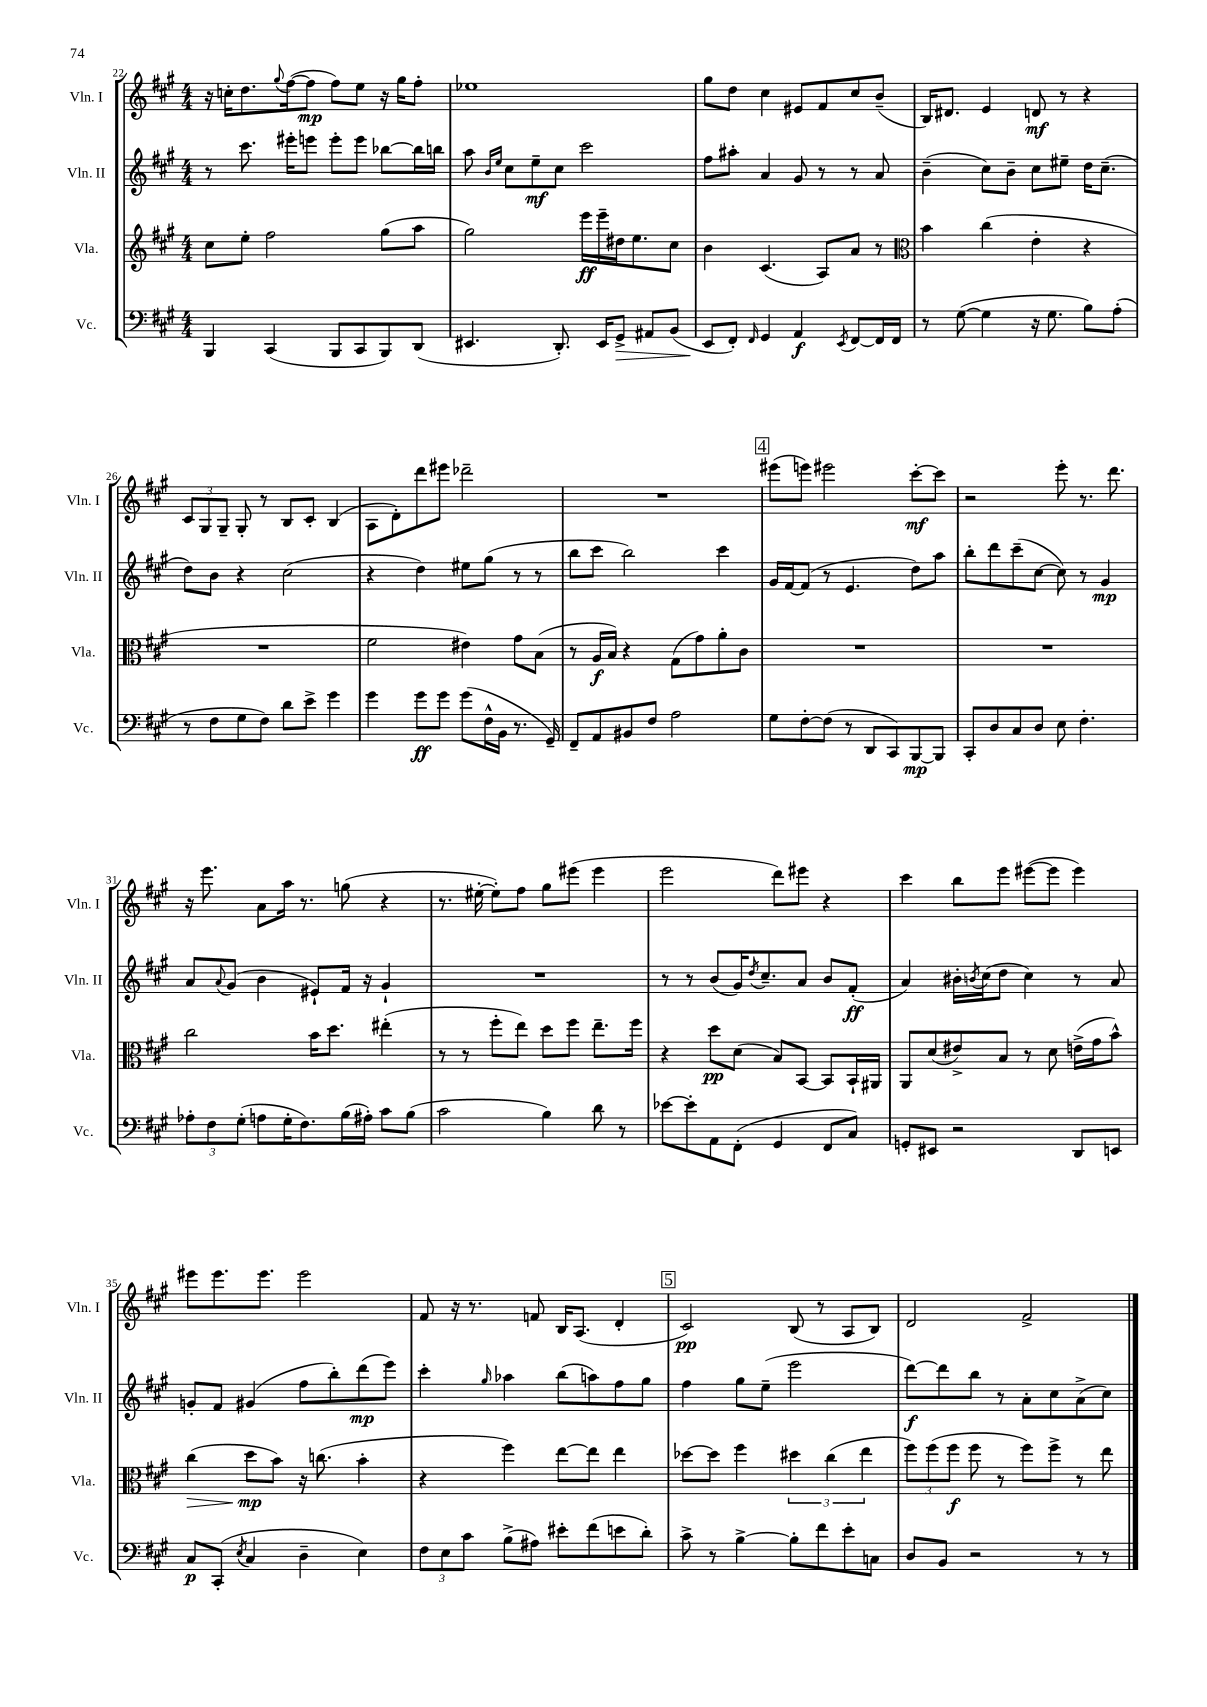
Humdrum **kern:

**kern	**kern	**kern	**kern
*staff4	*staff3	*staff2	*staff1
*clefF4	*clefG2	*clefG2	*clefG2
*k[f#c#g#]	*k[f#c#g#]	*k[f#c#g#]	*k[f#c#g#]
*M4/4	*M4/4	*M4/4	*M4/4
4BBB/	8cc#\L	8r	16r
.	.	.	16cc'\LK
.	8ee'\J	8.ccc#\	8.dd\
(4CC#/	2ff#\	.	.
.	.	.	8qqgg#/
.	.	16eee#'\LK	([16ff#\k
.	.	8eee\J	8ff#\]J
8BBB/L	.	8eee'\L	8ff#\L)
8CC#/	.	8eee\J	8ee\J
8BBB/)	(8gg#\L	[8bb-\L	16r
.	.	.	16gg#\LK
(8DD/J	8aa\J	16bb-\]L	8ff#'\J
.	.	16bb\JJ	.
=	=	=	=
4.EE#/	2gg#\)	8aa\	1ee-
.	.	16qqb/LL	.
.	.	16qqee/JJ	.
.	.	8cc#\L	.
.	.	8ee~\	.
8.DD'/)	.	8cc#\J	.
.	16eee\LL	2ccc#\	.
16EE#/LK	16eee~\	.	.
8GG#^/J	16dd#\J	.	.
.	8.ee\	.	.
8AA#/L	.	.	.
(8BB/J	8cc#\J	.	.
=	=	=	=
8EE/L	4b\	8ff#\L	8gg#\L
8FF#'/J)	.	8aa#'\J	8dd\J
16qqFF#/	.	.	.
4GG#/	(4.c#/	4a/	4cc#\
4AA/	.	8g#/	8e#/L
.	8A/L)	8r	8f#/
8qEE/	.	.	.
[8FF#/L	8a/J	8r	8cc#/
16FF#/]L	8r	8a/	(8b~/J
16FF#/JJ	.	.	.
=	=	=	=
*	*clefC3	*	*
8r	4b\	(4b~\	16B/LK)
.	.	.	8.d#/J
([8G#\	.	.	.
4G#\]	(4cc#\	8cc#\L)	4e/
.	.	8b~\J	.
16r	4e'\	8cc#\L	8d/
8.G#\	.	.	.
.	.	8ee#~\J	8r
8B\L)	4r	16dd\LK	4r
.	.	(8.cc#~\J	.
(8A'\J	.	.	.
=	=	=	=
8r	1r	8dd\L)	12c#/L
.	.	.	12G#/
8F#\L	.	8b\J	.
.	.	.	12G#~/J
8G#\	.	4r	8G#'/
8F#\J)	.	.	8r
8d\L	.	(2cc#\	8B/L
8e^\J	.	.	8c#'/J
4g#\	.	.	(4B/
=	=	=	=
4g#\	2f#\	4r	8A\L
.	.	.	8d'\)
8g#\L	.	4dd\)	8ddd\
8g#\J	.	.	8eee#\J
(8g#\L	4e#\)	8ee#\L	2ddd-~\
16F#^^\L	.	(8gg#\J	.
16BB\JJ	.	.	.
8.r	8g#\L	8r	.
.	(8B\J	8r	.
16GG#~/)	.	.	.
=	=	=	=
8FF#~/L	8r	8bb\L	1r
8AA/	16A/LL	8ccc#\J	.
.	16B/JJ)	.	.
8BB#/	4r	2bb\)	.
8F#/J	.	.	.
2A\	(8G#\L	.	.
.	8g#\)	.	.
.	8a'\	4ccc#\	.
.	8c#\J	.	.
=	=	=	=
8G#\L	1r	16g#/LL	(8eee#\L
.	.	[16f#/J	.
[8F#'\	.	(8f#/]J	8eee\J)
(8F#\]J	.	8r	2eee#\
8r	.	4.e/	.
8DD/L	.	.	.
8CC#/)	.	.	.
[8BBB/	.	8dd\L)	[8ccc#'\L
8BBB/]J	.	8aa\J	8ccc#\]J
=	=	=	=
8CC#'/L	1r	8bb'\L	2r
8D/	.	8ddd\	.
8C#/	.	(8ccc#~\	.
8D/J	.	[8cc#\J	.
8E\	.	8cc#\])	8eee'\
4.F#'\	.	8r	8.r
.	.	4g#/	.
.	.	.	8.ddd\
=	=	=	=
12A-'\L	2cc#\	8a/L	16r
.	.	.	8.eee\
12F#\	.	.	.
.	.	8qqa/	.
.	.	(8g#/J	.
(12G#'\J	.	.	.
8A\L	.	4b\	8a\L
16G#'\K	.	.	16aa\Jk
8.F#\)	.	.	8.r
.	16b\LK	8e#`/L)	.
.	8.dd\J	.	.
(16B\L	.	16f#/Jk	(8gg\
16A#'\JJ)	.	16r	.
8c#\L	(4ee#'\	4g#`/	4r
(8B\J	.	.	.
=	=	=	=
2c#\	8r	1r	8.r
.	8r	.	.
.	.	.	[16ee#'\
.	8ff#'\L	.	8ee#'\]L)
.	8ee\J)	.	8ff#\J
4B\)	8dd\L	.	8gg#\L
.	8ff#\J	.	(8eee#\J
8d\	8.ee~\L	.	4eee#\
8r	.	.	.
.	16ff#\Jk	.	.
=	=	=	=
[8e-\L	4r	8r	2eee\
8e-'\]	.	8r	.
8AA\	8dd\L	(8b/L	.
(8FF#'\J	(8d\J	16g#/K)	.
.	.	8qdd/	.
.	.	8.cc#~/	.
4GG#/	8B/L)	.	8ddd\L)
.	[8BB/J	8a/J	8eee#\J
8FF#/L	8BB/]L	8b/L	4r
8C#/J)	16BB`/L	(8f#'/J	.
.	16AA#/JJ	.	.
=	=	=	=
8GG'/L	8AA/L	4a/)	4ccc#\
8EE#/J	(8d/	.	.
2r	8e#^/)	16b#'\LL	8bb\L
.	.	8qb/	.
.	.	(16cc#\J	.
.	8B/J	8dd\J	8eee\J
.	8r	4cc#\)	([8eee#\L
.	8d\	.	8eee#\]J
8DD/L	(16e^\LL	8r	4eee#\)
.	16g#\J	.	.
8EE/J	8b^^\J)	8a/	.
=	=	=	=
8C#/L	(4cc#\	8g'/L	8eee#\L
(8CC#'/J	.	8f#/J	8.eee#\
8qE/	.	.	.
4C#/	8dd\L	(4g#/	.
.	.	.	8.eee#\J
.	8b\J)	.	.
4D~\	16r	8ff#\L	2eee#\
.	(8.cc\	.	.
.	.	8bb'\)	.
4E\)	4b'\	(8ddd\	.
.	.	8eee\J)	.
=	=	=	=
12F#\L	4r	4ccc#'\	8f#/
12E\	.	.	.
.	.	.	16r
12c#\J	.	.	.
.	.	.	8.r
.	.	16qqgg#/	.
(8B^\L	4ff#\)	4aa-\	.
8A#\J)	.	.	8f/
8e#'\L	[8ee\L	(8bb\L	16B/LK
.	.	.	(8.A/J
(8f#\	8ee\]J	8aa\)	.
8e\	4ee\	8ff#\	4d'/
8d'\J)	.	8gg#\J	.
=	=	=	=
8c#^\	[8dd-\L	4ff#\	2c#/)
8r	8dd-\]J	.	.
[4B^\	4ff#\	8gg#\L	.
.	.	(8ee~\J	.
8B'\]L	6dd#\	2eee\	(8B/
8f#\	.	.	8r
.	(6cc#\	.	.
8e'\	.	.	8A/L
.	6ee\	.	.
8C\J	.	.	8B/J)
=	=	=	=
8D/L	12ff#\L)	[8ddd\L)	2d/
.	(12ff#\	.	.
8BB/J	.	8ddd\]	.
.	12ff#\J	.	.
2r	8ff#\	8bb\J	.
.	8r	8r	.
.	8ff#\L)	8a'\L	2f#^/
.	8ff#^\J	8cc#\	.
8r	8r	(8a^\	.
8r	8ee\	8cc#\J)	.
==	==	==	==
*-	*-	*-	*-
